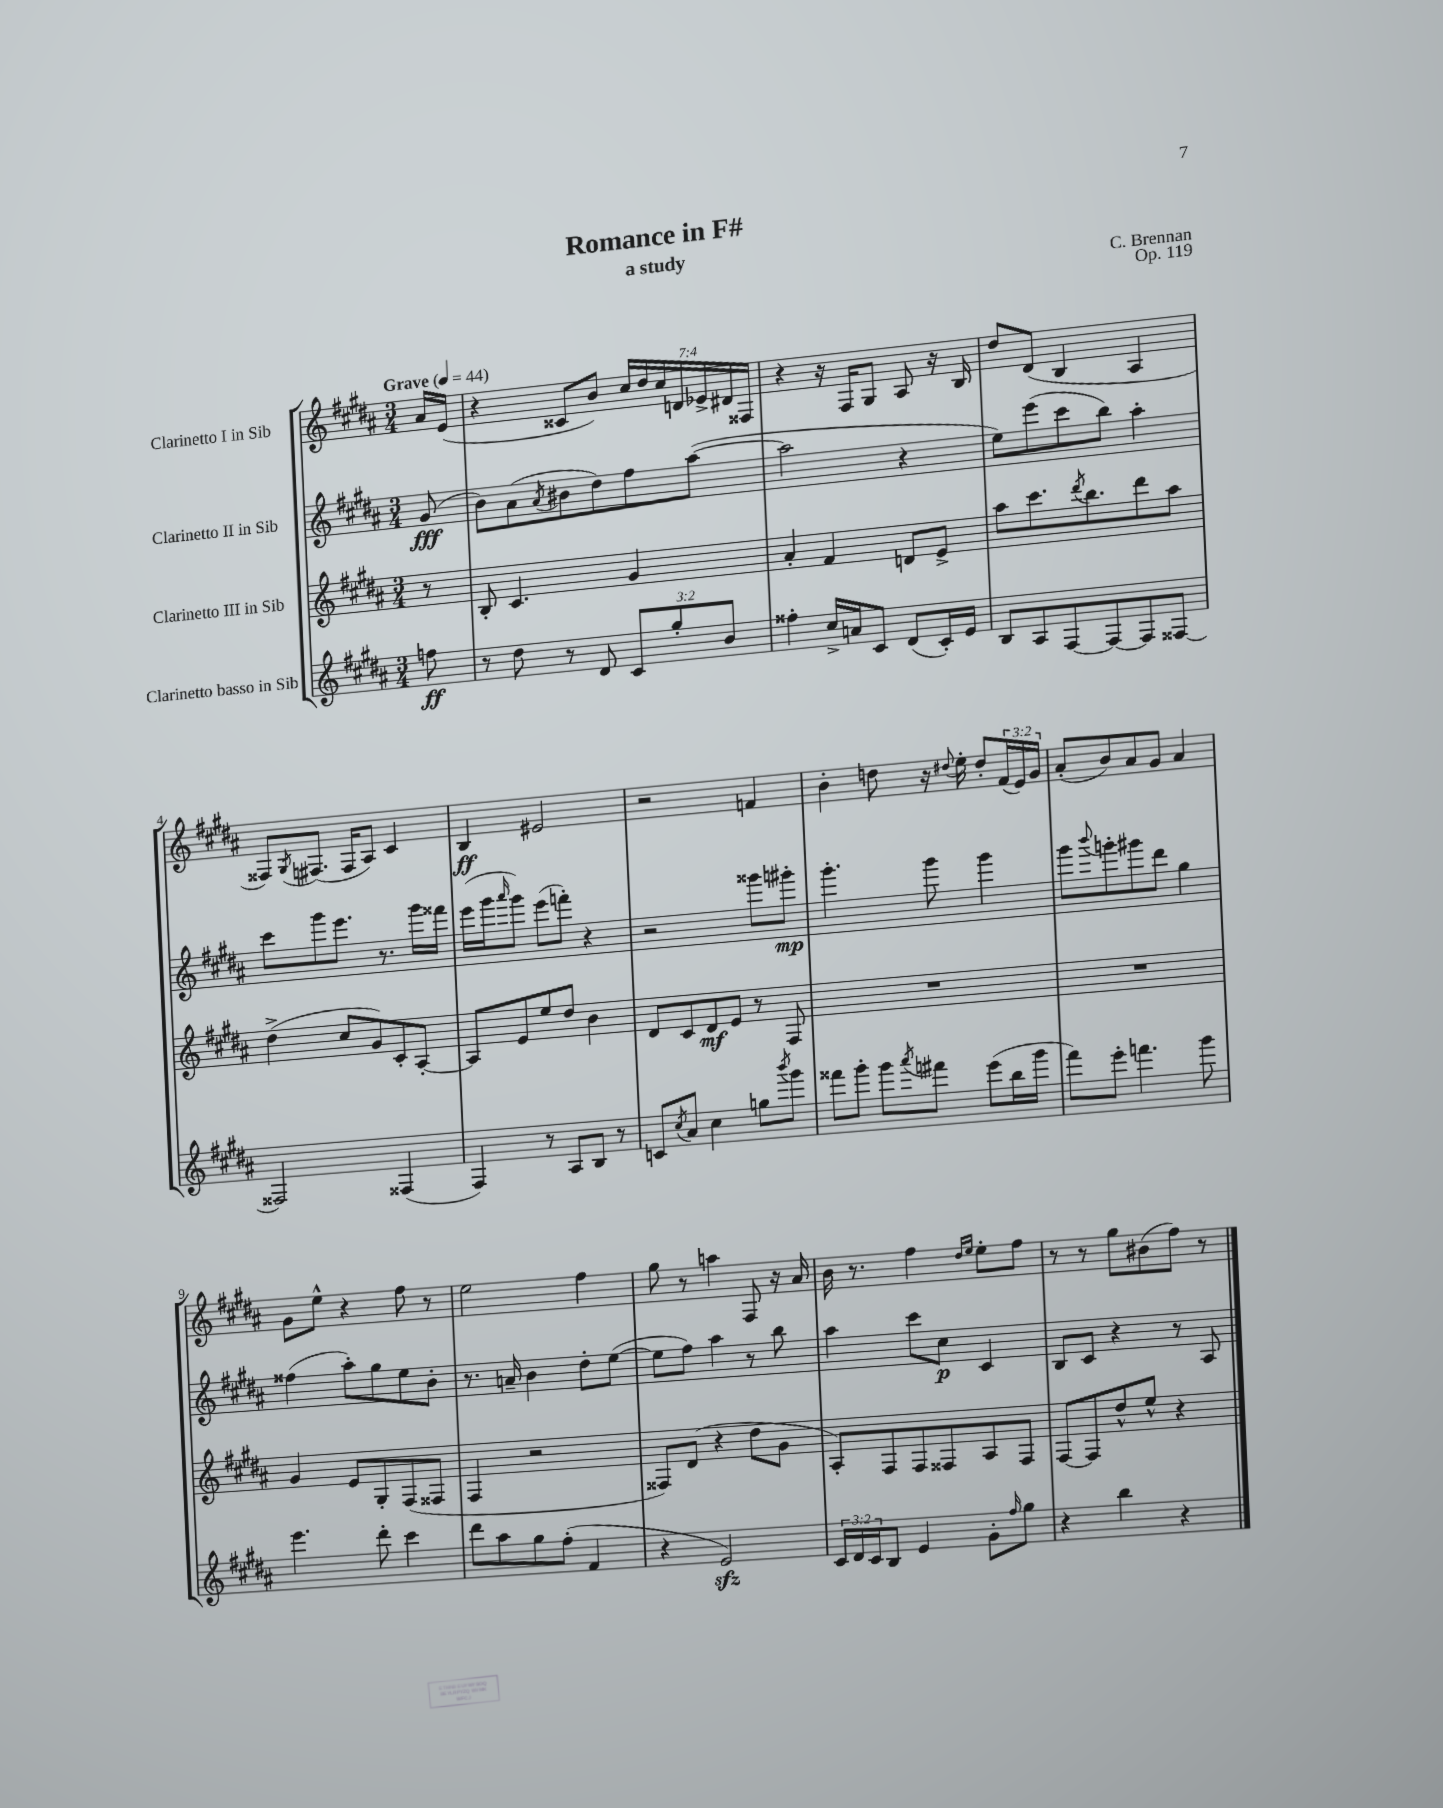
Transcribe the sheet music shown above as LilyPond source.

\header { title = "Romance in F#" composer = "C. Brennan" subtitle = "a study" opus = "Op. 119" }
<<
\new StaffGroup <<
\new Staff = "s0" \with { instrumentName = "Clarinetto I in Sib" } {
    \clef treble \key b \major \numericTimeSignature \time 3/4 \override Staff.TupletNumber.text = #tuplet-number::calc-fraction-text \partial 8 \tempo "Grave" 4 = 44
    ais'16 e'16( |
    r4 cisis'8 b'8) \tuplet 7/4 { cis''16 dis''16 cis''16 d'16 ees'16-> dis'16 fisis16 } |
    r4 r16 fis16 gis8 ais8 r16 b16 |
    dis''8 dis'8( b4 ais4 |
    fisis8) \acciaccatura { gis8 } fis8.( fis16 ais8) cis'4 |
    b4\ff eis'2 |
    r2 f'4 |
    b'4-. d''8 r16 \appoggiatura { dis''8 } e''16-. dis''8-. \tuplet 3/2 { fis'16( e'16) gis'16 } |
    ais'8-.( b'8) ais'8 gis'8 ais'4 |
    gis'8 e''8-^ r4 fis''8 r8 |
    e''2 fis''4 |
    gis''8 r8 a''4 fis8 r16 ais'16 |
    b'16 r8. fis''4 \grace { dis''16 e''16 } e''8-. fis''8 |
    r8 r8 gis''8 bis'8( fis''8) r8 \bar "|." |
}
\new Staff = "s1" \with { instrumentName = "Clarinetto II in Sib" } {
    \clef treble \key b \major \numericTimeSignature \time 3/4 \partial 8
    gis'8\fff( |
    b'8) ais'8( \acciaccatura { ais'8 } bis'8 dis''8) fis''8 ais''8~( |
    ais''2 r4 |
    e''8) e'''8( cis'''8 b''8) ais''4-. |
    cis'''8 gis'''8 e'''8. r8. gis'''16 fisis'''16 |
    e'''16( gis'''16 \grace { ais'''16 } gis'''8) e'''8( f'''8-.) r4 |
    r2 gisis'''8 gis'''8-.\mp |
    gis'''4.-. gis'''8 gis'''4 |
    gis'''8 \appoggiatura { b'''8 } g'''8-. gis'''8 dis'''8 gis''4 |
    fisis''4( ais''8-.) gis''8 e''8 b'8-. |
    r8. a'16-- b'4 dis''8-. e''8~( |
    e''8 fis''8) ais''4 r8 b''8 |
    ais''4 cis'''8 cis''8\p cis'4 |
    b8 cis'8 r4 r8 ais8 \bar "|." |
}
\new Staff = "s2" \with { instrumentName = "Clarinetto III in Sib" } {
    \clef treble \key b \major \numericTimeSignature \time 3/4 \partial 8
    r8 |
    b8-. cis'4. gis'4 |
    ais'4-. fis'4 d'8 e'8-> |
    ais''8 cis'''8. \acciaccatura { dis'''8 } b''8. dis'''8 ais''8 |
    dis''4->( cis''8 gis'8) cis'8-. ais8~-. |
    ais8 e'8 e''8 dis''8 b'4 |
    dis'8 cis'8 dis'8\mf e'8 r8 fis8 |
    R2. |
    R2. |
    gis'4 e'8 gis8-. fis8( fisis8 |
    fis4 r2 |
    fisis8) dis'8( r4 dis''8 gis'8 |
    ais8-.) fis8 fis8 fisis8 ais8 fisis8 |
    fis8~ fis8 dis''8-^ e''8-^ r4 \bar "|." |
}
\new Staff = "s3" \with { instrumentName = "Clarinetto basso in Sib" } {
    \clef treble \key b \major \numericTimeSignature \time 3/4 \override Staff.TupletNumber.text = #tuplet-number::calc-fraction-text \partial 8
    f''8\ff |
    r8 dis''8 r8 dis'8 \tuplet 3/2 { cis'8 gis''8-. b'8 } |
    fisis''4-. cis''16-> a'16 cis'8 dis'8( cis'16-.) e'16 |
    b8 ais8 fis8~ fis8~ fis8 fisis8~ |
    fisis2 fisis4( |
    fis4) r8 ais8 b8 r8 |
    c'8 \acciaccatura { cis''8 } ais'8 cis''4 g''8 \acciaccatura { b'''8 } gis'''8 |
    fisis'''8 gis'''8-. gis'''8 \acciaccatura { ais'''8 } fis'''8 e'''8( b''16 gis'''16 |
    fis'''8) e'''8-. f'''4. gis'''8 |
    e'''4. dis'''8-. cis'''4 |
    dis'''8 ais''8 gis''8 fis''8-.( fis'4 |
    r4 e'2\sfz) |
    \tuplet 3/2 { cis'16 dis'16 cis'16 } b8 e'4 gis'8-. \grace { fis''16 } gis''8 |
    r4 b''4 r4 \bar "|." |
}
>>
>>
